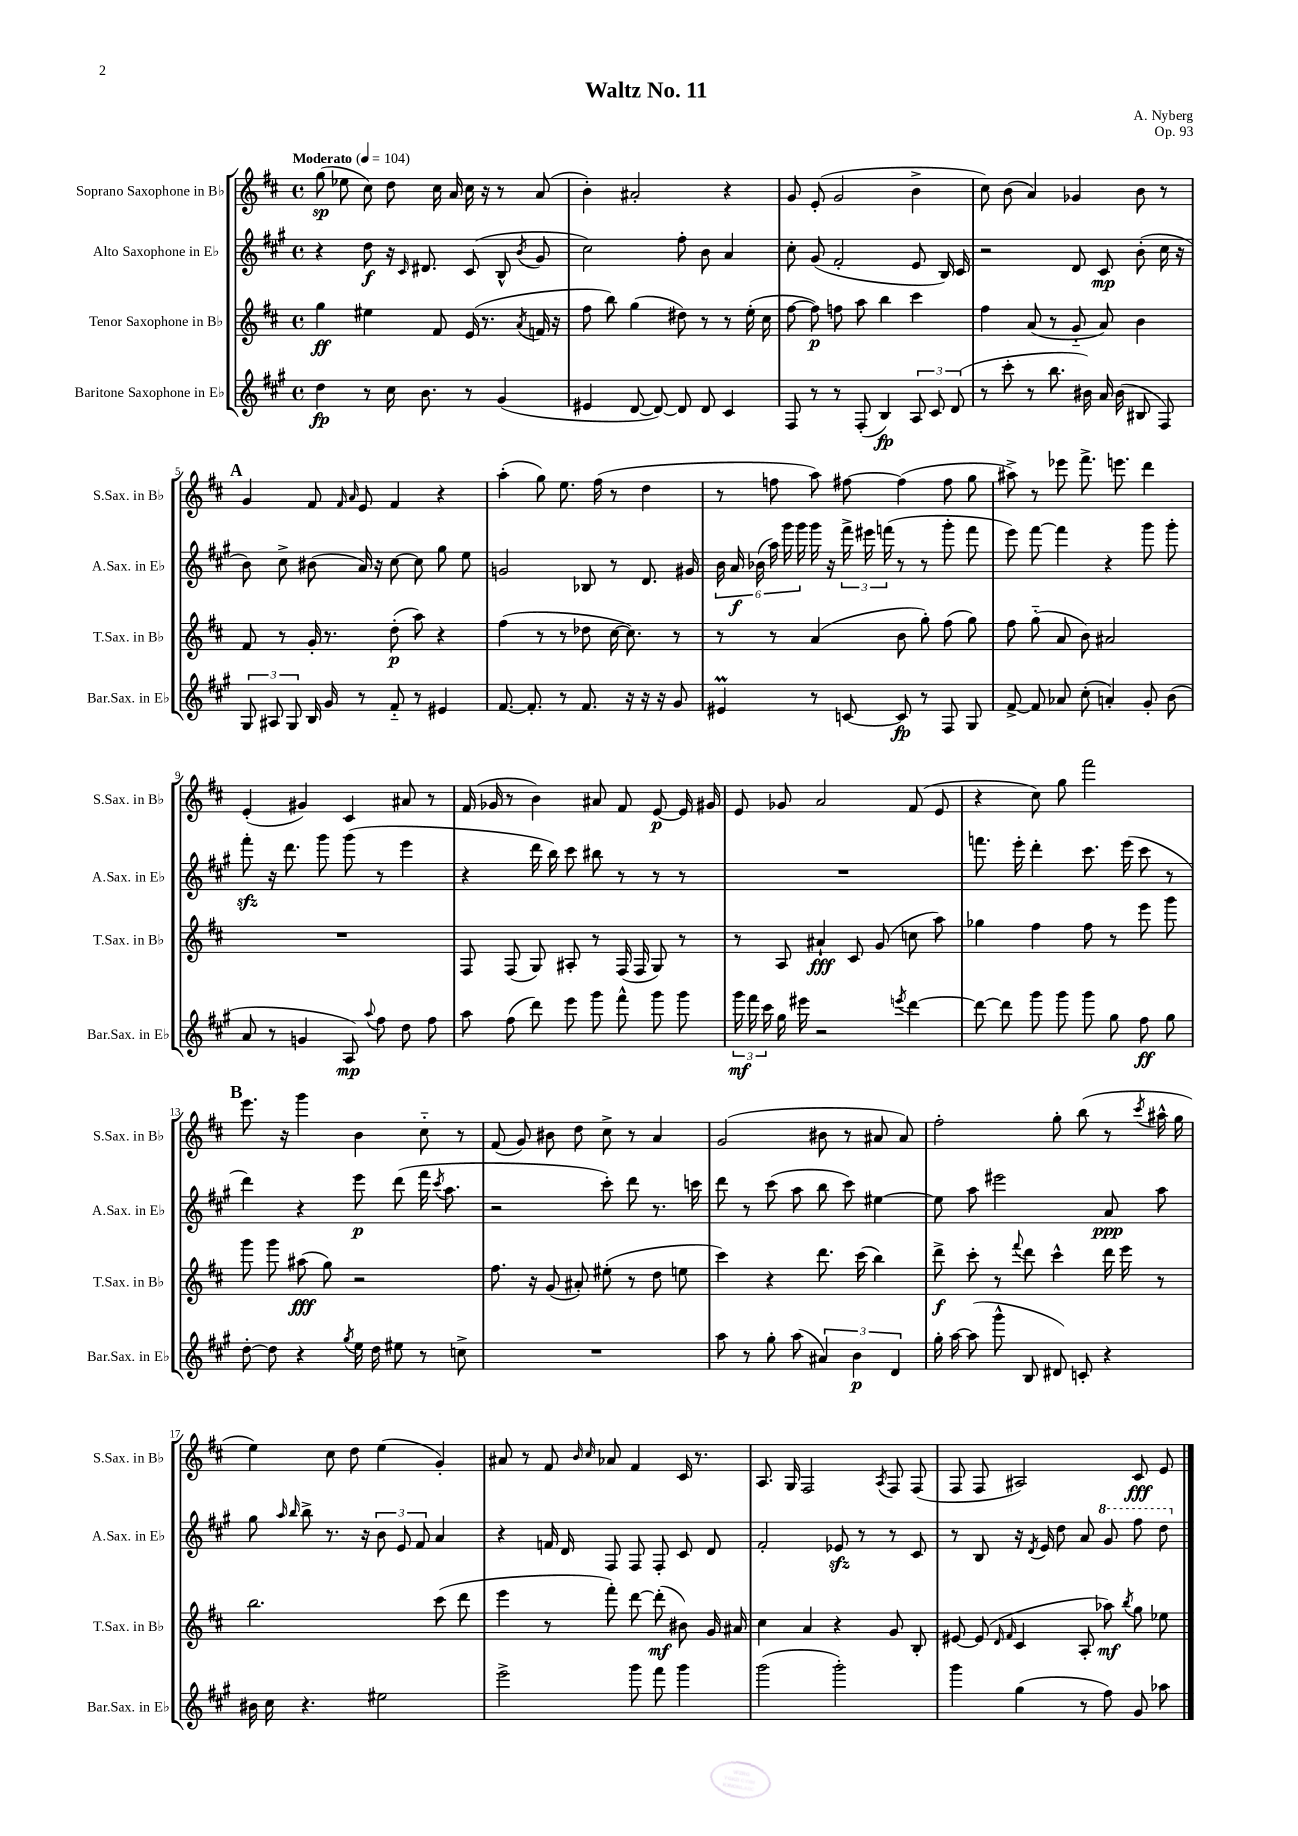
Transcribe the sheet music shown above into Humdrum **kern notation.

**kern	**kern	**kern	**kern
*staff4	*staff3	*staff2	*staff1
*clefG2	*clefG2	*clefG2	*clefG2
*k[f#c#g#]	*k[f#c#]	*k[f#c#g#]	*k[f#c#]
*M4/4	*M4/4	*M4/4	*M4/4
*met(c)	*met(c)	*met(c)	*met(c)
*MM104	*MM104	*MM104	*MM104
4dd	4gg	4r	(8gg
.	.	.	8ee-
8r	4ee#	8dd	8cc#)
16cc#	.	16r	8dd
.	.	16qqc#	.
8.b	.	8.d#	.
.	8f#	.	16cc#
.	.	.	16a
8r	(16e	(8c#	16cc#
.	8.r	.	16r
(4g#	.	8B^^	8r
.	8qa	8qb	.
.	16f	8g#	(8a
.	16r	.	.
=	=	=	=
4e#	8ff#	2cc#)	4b')
.	8bb)	.	.
[8d	(4gg	.	2a#'
8d_)	.	.	.
8d]	8dd#)	8ff#'	.
8d	8r	8b	.
4c#	8r	4a	4r
.	(16ee'	.	.
.	16cc#	.	.
=	=	=	=
8F#	[8ff#	8cc#'	8g
8r	8ff#])	(8g#	(8e'
8r	8ff	2f#'	2g
(8F#'	8aa	.	.
4B)	4bb	.	.
12A	4ccc#	8e	4b^
12c#	.	.	.
.	.	16B)	.
(12d	.	.	.
.	.	16c#	.
=	=	=	=
8r	4ff#	2r	8cc#)
8ccc#'	.	.	(8b
8r	(8a	.	4a)
8.bb	8r	.	.
.	8g'~	8d	4g-
16b#)	.	.	.
16a	8a)	8c#	.
(16b#	.	.	.
8B#	4b	(8b'	8b
8F#)	.	16cc#	8r
.	.	16r	.
=	=	=	=
12G#	8f#	8b)	4g
12A#	.	.	.
.	8r	8cc#^	.
12G#	.	.	.
16B	16g'	(8b#	8f#
16g#	8.r	.	.
.	.	.	16qqf#
.	.	.	16qqa
8r	.	16a)	8e
.	.	16r	.
8f#'~	(8dd'	[8cc#	4f#
8r	8aa)	8cc#]	.
4e#	4r	8gg#	4r
.	.	8ee	.
=	=	=	=
[8.f#	(4ff#	2g	(4aa'
8.f#']	.	.	.
.	8r	.	8gg)
8r	8r	.	8.ee
8.f#	8dd-	8B-	.
.	.	.	(16ff#
.	[16cc#	8r	8r
16r	8.cc#])	.	.
16r	.	8.d	4dd
16r	.	.	.
8g#	8r	.	.
.	.	16g#	.
=	=	=	=
4e#	8r	24b	8r
.	.	24a	.
.	.	(24b-	.
.	8r	24aa)	8ff
.	.	24ggg#	.
.	.	24ggg#	.
8r	(4a	16ggg#	8aa)
.	.	16r	.
[8c	.	24fff#^	[8ff#
.	.	24eee#	.
.	.	(24fff	.
8c]	8b	8r	(4ff#]
8r	8gg')	8r	.
8F#	(8ff#	8ggg#'	8ff#
8G#	8gg)	8fff	8gg
=	=	=	=
[8f#^	8ff#	8eee)	8aa#^)
8f#]	(8gg'~	[8fff#	8r
8a-	8a	4fff#]	8eee-
(8cc#'	8b)	.	8.fff#^
4a')	2a#	4r	.
.	.	.	8.eee
8g#'	.	8ggg#	4ddd
(8b	.	8ggg#'	.
=	=	=	=
8a	1r	8fff#'	(4e'
8r	.	16r	.
.	.	8.ddd	.
4g	.	.	4g#)
.	.	8ggg#	.
8A)	.	(8ggg#	4c#
8qqaa	.	.	.
8ff#	.	8r	.
8dd	.	4eee	8a#
8ff#	.	.	8r
=	=	=	=
8aa	8F#	4r	(16f#
.	.	.	16g-
(8ff#	(8F#	.	8r
8ddd)	8G)	16ddd	4b)
.	.	16bb)	.
8eee	8A#'	8ccc#	.
8ggg#	8r	8bb#	8a#
8fff#^^	(16F#	8r	8f#
.	16F#	.	.
8ggg#	8G)	8r	[8e
8ggg#	8r	8r	16e]
.	.	.	16g#
=	=	=	=
24ggg#	8r	1r	8e
24fff#	.	.	.
24ccc#	.	.	.
16gg#	8A	.	8g-
16eee#	.	.	.
2r	4a#`	.	2a
.	8c#	.	.
.	(8g	.	.
8qeee	.	.	.
[4ddd	8cc	.	(8f#
.	8aa)	.	8e
=	=	=	=
8ddd_	4gg-	8.fff	4r
8ddd]	.	.	.
.	.	16eee'	.
8ggg#	4ff#	4ddd'	8cc#)
8ggg#	.	.	8gg
8ggg#	8ff#	8.ccc#	2fff#
8gg#	8r	.	.
.	.	(16eee	.
8ff#	8eee	8ccc#	.
8gg#	8ggg	8r	.
=	=	=	=
[8dd'	8ggg	4ddd)	8.eee
8dd]	8ggg	.	.
.	.	.	16r
4r	(8aa#	4r	4ggg
.	8gg)	.	.
8qgg#	.	.	.
16ee	2r	8eee	4b
16dd	.	.	.
8ee#	.	(8ddd	.
8r	.	16fff#	8cc#'~
.	.	8qccc#	.
.	.	8.aa	.
8cc^	.	.	8r
=	=	=	=
1r	8.ff#	2r	(8f#
.	.	.	8g)
.	16r	.	.
.	(8g	.	8b#
.	8a#')	.	8dd
.	(8ee#'	8ccc#')	8cc#^
.	8r	8ddd	8r
.	8dd	8.r	4a
.	8ee	.	.
.	.	16ccc	.
=	=	=	=
8aa	4ccc#)	8ddd	(2g
8r	.	8r	.
8gg#'	4r	(8ccc#	.
(8aa	.	8aa	.
6a#)	8.ddd	8bb	8b#
.	.	8ccc#)	8r
6b	.	.	.
.	(16ccc#	.	.
.	4bb)	[4ee#	8a#
6d	.	.	.
.	.	.	8a#)
=	=	=	=
16gg#'	8ddd^	8ee#]	2ff#'
[16aa	.	.	.
(8aa]	8ccc#'	8aa	.
8ggg#^^	8r	2eee#	.
.	8qqfff#	.	.
8B	8ddd	.	.
8d#)	4ccc#^^	.	8gg'
8c'	.	.	(8bb
4r	16ddd	8a	8r
.	16eee	.	.
.	.	.	8qccc#
.	8r	8aa	16aa#^^
.	.	.	16gg
=	=	=	=
16b#	2.bb	8gg#	4ee)
16cc#	.	.	.
.	.	16qqaa	.
.	.	16qqbb	.
4.r	.	8bb^	.
.	.	8.r	8cc#
.	.	.	8dd
.	.	16r	.
2ee#	.	12b	(4ee
.	.	12e	.
.	.	12f#	.
.	(8ccc#	4a	4g')
.	8ddd	.	.
=	=	=	=
2eee^	4eee	4r	8a#
.	.	.	8r
.	8r	16f	8f#
.	.	16d	.
.	.	.	16qqb
.	.	.	16qqcc#
.	8fff#')	8F#	8a-
8ggg#	[8ddd	8F#	4f#
8fff#	(8ddd']	8F#'	.
4ggg#	8b#)	8c#	16c#
.	.	.	8.r
.	16g	8d	.
.	16a#	.	.
=	=	=	=
(2ggg#	4cc#	2f#'	8.A
.	.	.	16G
.	4a	.	2F#
2ggg#')	4r	8e-	.
.	.	8r	.
.	.	.	8qA
.	8g	8r	8F#
.	8B'	8c#	(8F#
=	=	=	=
4ggg#	[8e#	8r	8F#
.	(8e#]	8B	8F#
.	16qqd	.	.
.	16qqf#	.	.
(4gg#	4c#	16r	2A#)
.	.	8qd	.
.	.	16e	.
.	.	8dd	.
8r	8A'	8a	.
8ff#)	8aa-)	8gg#	.
.	8qbb	.	.
8g#	8gg	8fff#	8c#
8aa-	8ee-	8ddd	8e
==	==	==	==
*-	*-	*-	*-
